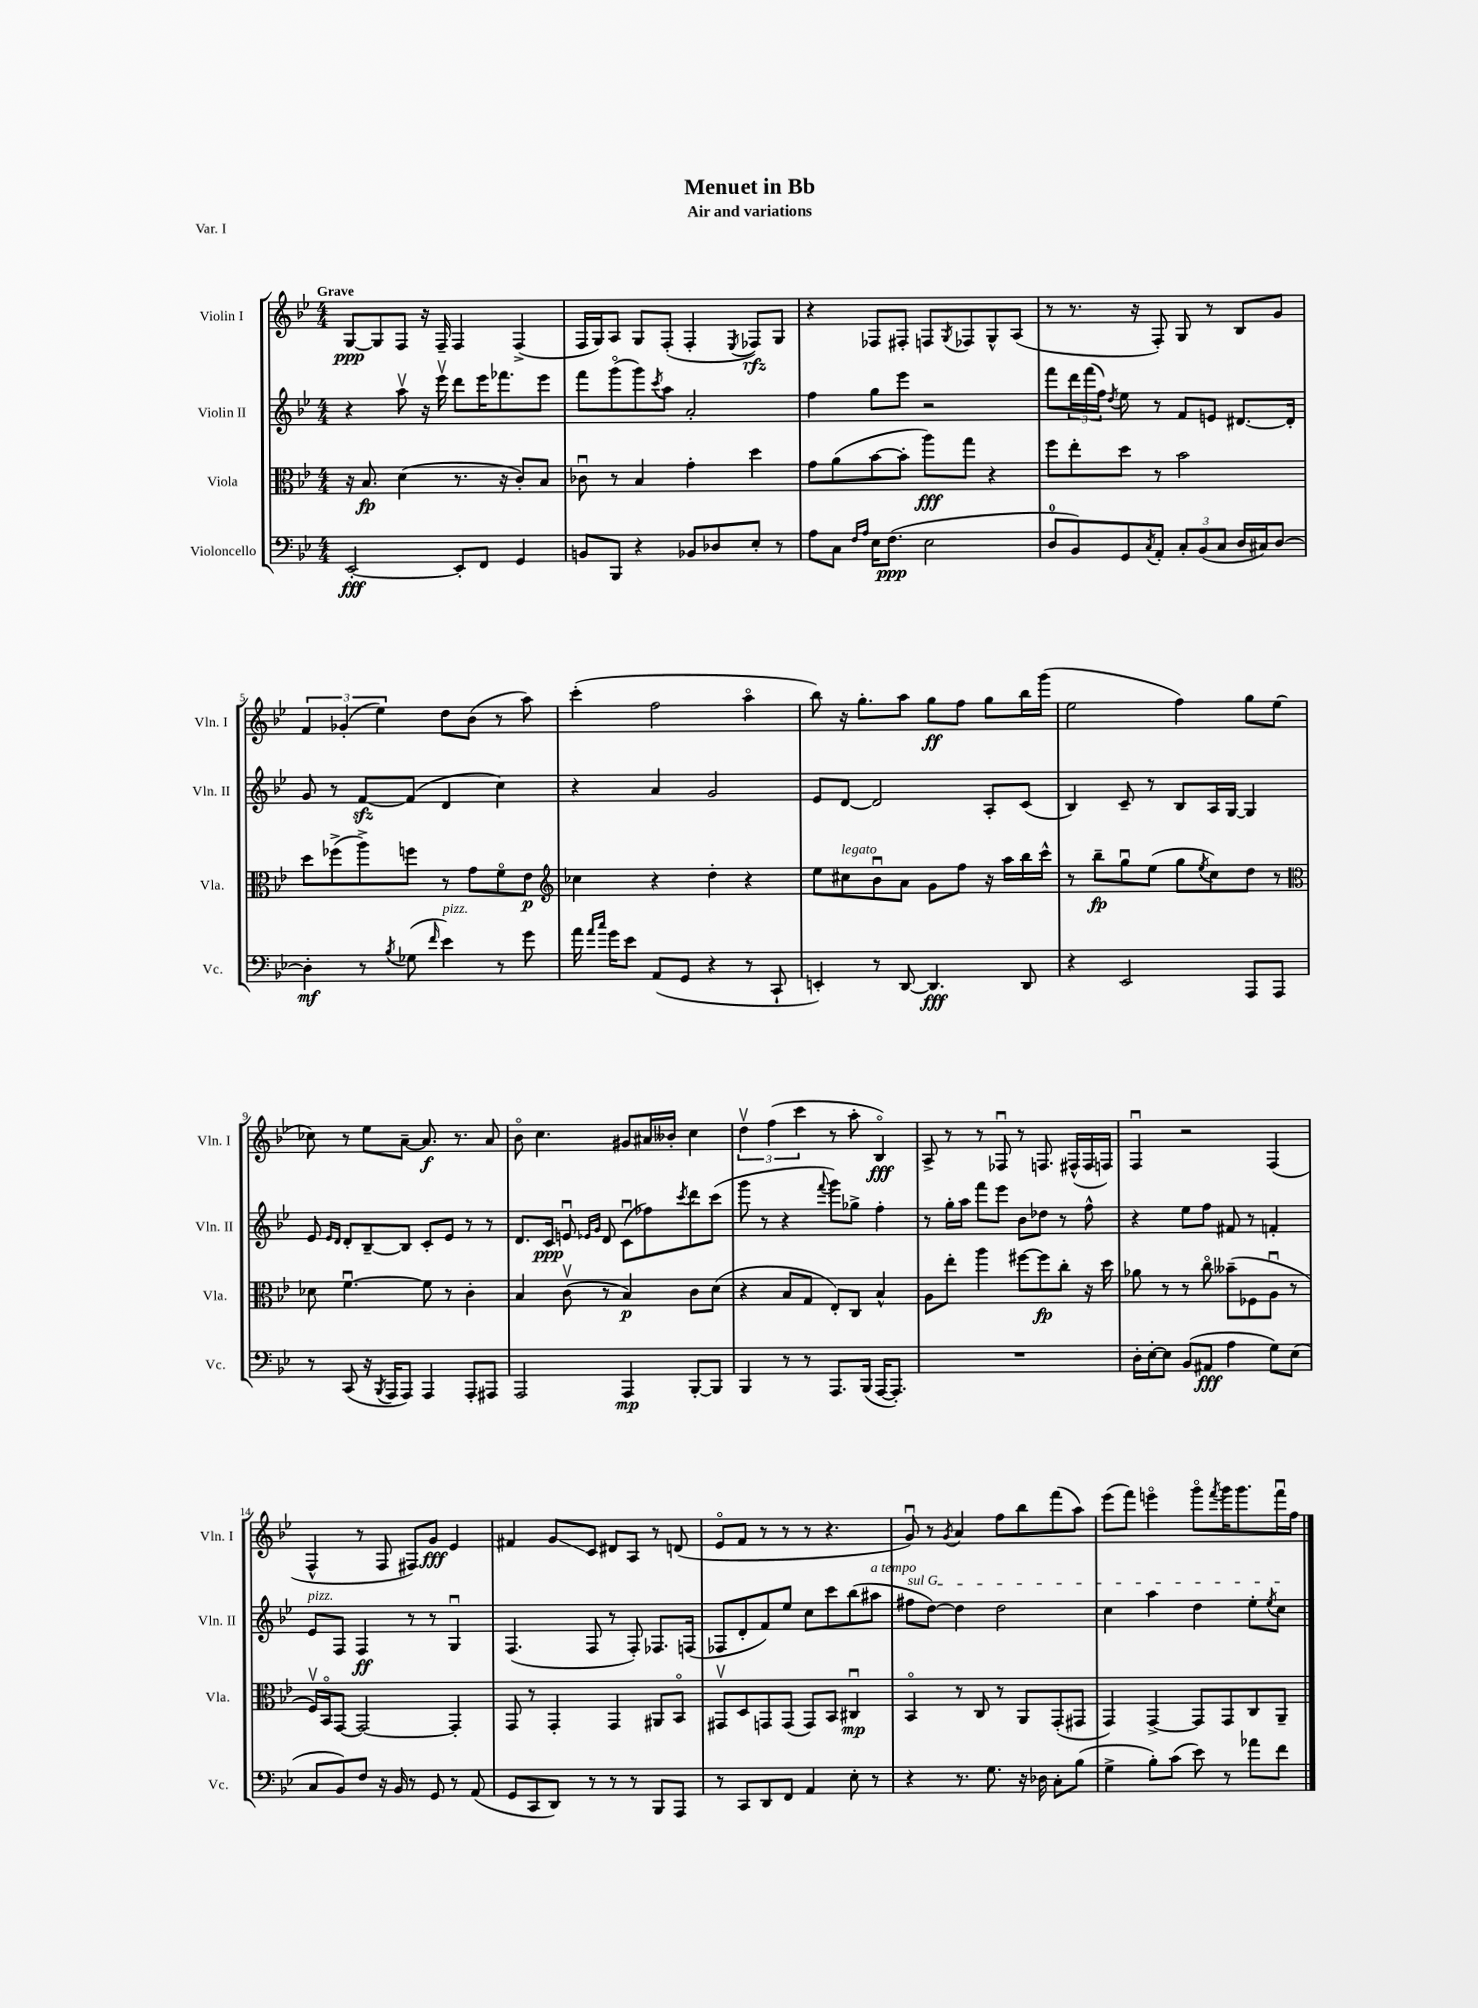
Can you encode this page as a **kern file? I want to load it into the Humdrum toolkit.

**kern	**kern	**kern	**kern
*staff4	*staff3	*staff2	*staff1
*clefF4	*clefC3	*clefG2	*clefG2
*k[b-e-]	*k[b-e-]	*k[b-e-]	*k[b-e-]
*M4/4	*M4/4	*M4/4	*M4/4
[2EE-'	16r	4r	[8G
.	8.B-	.	.
.	.	.	8G]
.	(4d	8aav	8F
.	.	16r	16r
.	.	16eee-v	16F~
8EE-']	8.r	8ddd	4F
8FF	.	16eee-	.
.	16r	8.fff-	.
4GG	8c')	.	(4F^
.	8B-	8eee-	.
=	=	=	=
8BB	8c-u	8fff	16F
.	.	.	16G)
8BBB-	8r	(8gggo	8A
4r	4B-	8ggg)	8G
.	.	8qccc	.
.	.	8aa	(8F'
8BB-	4g'	2a'	4F'
8D-	.	.	.
.	.	.	8qE-
8E-'	4dd	.	8F-)
8r	.	.	8G
=	=	=	=
8A	8g	4ff	4r
8C	(8a	.	.
16qqF	.	.	.
16qqA	.	.	.
16E-	[8b-	8gg	8F-
(8.F	.	.	.
.	8b-']	8eee-	8F#'
2E-	8aa)	2r	8F
.	.	.	8qG
.	8gg	.	8F-
.	4r	.	8G^^
.	.	.	(8A
=	=	=	=
8D	8ff	8fff	8r
8BB-)	8ee-'	24ddd	8.r
.	.	(24fff	.
.	.	24ff)	.
.	.	8qdd	.
8GG	8dd	8ee-	.
.	.	.	16r
8qC	.	.	.
8AA'	8r	8r	8F')
12C'	2b-	8f	8G
(12BB-	.	.	.
.	.	8e	8r
12C	.	.	.
16D	.	[8.d#	8B-
16C#)	.	.	.
[8D	.	.	8g
.	.	16d#']	.
=	=	=	=
4D']	8dd	8g	6f
.	(8ff-^	8r	.
.	.	.	(6g-'
8r	8aa^)	[8f	.
.	.	.	6ee-)
8qB-	.	.	.
(8G-	8ff	(8f]	.
16qqf	.	.	.
4e-)	8r	4d	8dd
.	8g	.	(8b-
8r	8fo	4cc)	8r
8g	8e-	.	8aa)
=	=	=	=
*	*clefG2	*	*
16a	4cc-	4r	(4ccc'
16qqa	.	.	.
16qqcc	.	.	.
16g	.	.	.
8e-	.	.	.
(8AA	4r	4a	2ff
8GG	.	.	.
4r	4dd'	2g	.
8r	4r	.	4aao
8CC`	.	.	.
=	=	=	=
4EE')	8ee-	8e-	8bb-)
.	8cc#	[8d	16r
.	.	.	8.gg'
8r	8b-u	2d]	.
[8DD	8a	.	8aa
4.DD]	8g	.	8gg
.	8ff	.	8ff
.	16r	8A'	8gg
.	16aa	.	.
8DD	16bb-	(8c	16bb-
.	16ccc^^	.	(16ggg
=	=	=	=
4r	8r	4B-)	2ee-
.	8bb-~	.	.
2EE-	8ggu	8c~	.
.	(8ee-	8r	.
.	8gg	8B-	4ff)
.	8qee-	.	.
.	8cc)	16A	.
.	.	[16G	.
8AAA	8dd	4G]	8gg
8AAA	8r	.	(8ee-
=	=	=	=
*	*clefC3	*	*
8r	8d-	8e-	8cc-)
.	.	16qqe-	.
.	.	16qqd	.
(8CC	[4.fu	8d'	8r
16r	.	[8B-~	8ee-
8qBBB-	.	.	.
16AAA	.	.	.
8AAA)	.	8B-]	[8a~
4AAA	8f]	8c'	8.a]
.	8r	8e-	.
.	.	.	8.r
8AAA'	4c'	8r	.
8AAA#	.	8r	8a
=	=	=	=
2AAA	4B-	8.d	8b-o
.	.	.	4.cc
.	.	16c	.
.	(8cv	8eu	.
.	.	16qqe-	.
.	.	16qqg	.
.	8r	8d	.
4AAA	4B-)	(8cu	8g#
.	.	8ff-)	16a#
.	.	.	16b--'
.	.	8qccc	.
[8BBB-'	8c	8ddd	4cc
8BBB-]	(8d	(8ccc	.
=	=	=	=
4BBB-	4r	8ggg	6ddv
.	.	8r	.
.	.	.	(6ff
8r	8B-	4r	.
.	.	.	6ccc
8r	8G	.	.
.	.	8qqfff	.
8.AAA	8E-')	8ggg)	8r
.	8C	8gg-^	8aa'
(16BBB-	.	.	.
[16AAA	4B-^^	4ff'	4B-o)
8.AAA'])	.	.	.
=	=	=	=
1r	8A	8r	8A^
.	8ee-'	16gg'	8r
.	.	16aa	.
.	4aa	8fff	8r
.	.	8eee-	8F-u
.	[8ff#	8b-	8r
.	8ff#]	8dd-	8.F
.	8cc'	8r	.
.	.	.	(16F#^^
.	16r	8ff^^	16F#
.	16dd	.	16F)
=	=	=	=
16D'	8a-	4r	4Fu
[16E-'	.	.	.
8E-]	8r	.	.
(8BB-	8r	8ee-	2r
8AA#	8cco	8ff	.
4A	(8b--~	8f#	.
.	8F-	8r	.
8G)	8Au	4f'	(4F
(8E-	8r	.	.
=	=	=	=
8C	16Fv)	8e-	4F^^
.	16BB-o	.	.
8BB-)	[8GG	8F	.
8F	2GG_	4F	8r
16r	.	.	8F
16BB-	.	.	.
8r	.	8r	8F#)
8GG	.	8r	8g
8r	4GG']	4Gu	4e-
(8AA	.	.	.
=	=	=	=
8GG	8GG	(4.F	4f#
8CC	8r	.	.
8DD)	4GG'	.	8g
8r	.	8F	8c
8r	4GG	8r	8d#
8r	.	8F')	8A
8BBB-	8AA#	8.F-	8r
8AAA	8BB-o	.	(8d
.	.	(16F	.
=	=	=	=
8r	8GG#v	8F-	8e-o
8CC	8D	8d'	8f
8DD	8GG	8f)	8r
8FF	(8GG	8ee-	8r
4AA	8GG)	8cc	8r
.	8BB-	8ccc	4.r
8E-'	4C#u	(8bb-	.
8r	.	8aa#	.
=	=	=	=
4r	4BB-o	8ff#	8gu)
.	.	[8dd)	8r
.	.	.	8qg
8.r	8r	4dd]	4a
.	8C	.	.
8.G	.	.	.
.	8r	2dd	8ff
16r	8AA	.	8bb-
16D-	.	.	.
8C'	(8GG'	.	(8fff
(8B-	8GG#	.	8aa)
=	=	=	=
4G^	4GG)	4cc	(8eee-
.	.	.	8fff)
8B-')	[4GG^	4aa	4eeeo
(8c	.	.	.
8e-)	8GG]	4dd	8gggo
.	.	.	8qfff
8r	8GG	.	16ggg
.	.	.	8.ggg
8a-	8C	8ee-'	.
.	.	8qee-	.
8f	8AA~	8cc	16fffu
.	.	.	16ff
==	==	==	==
*-	*-	*-	*-
